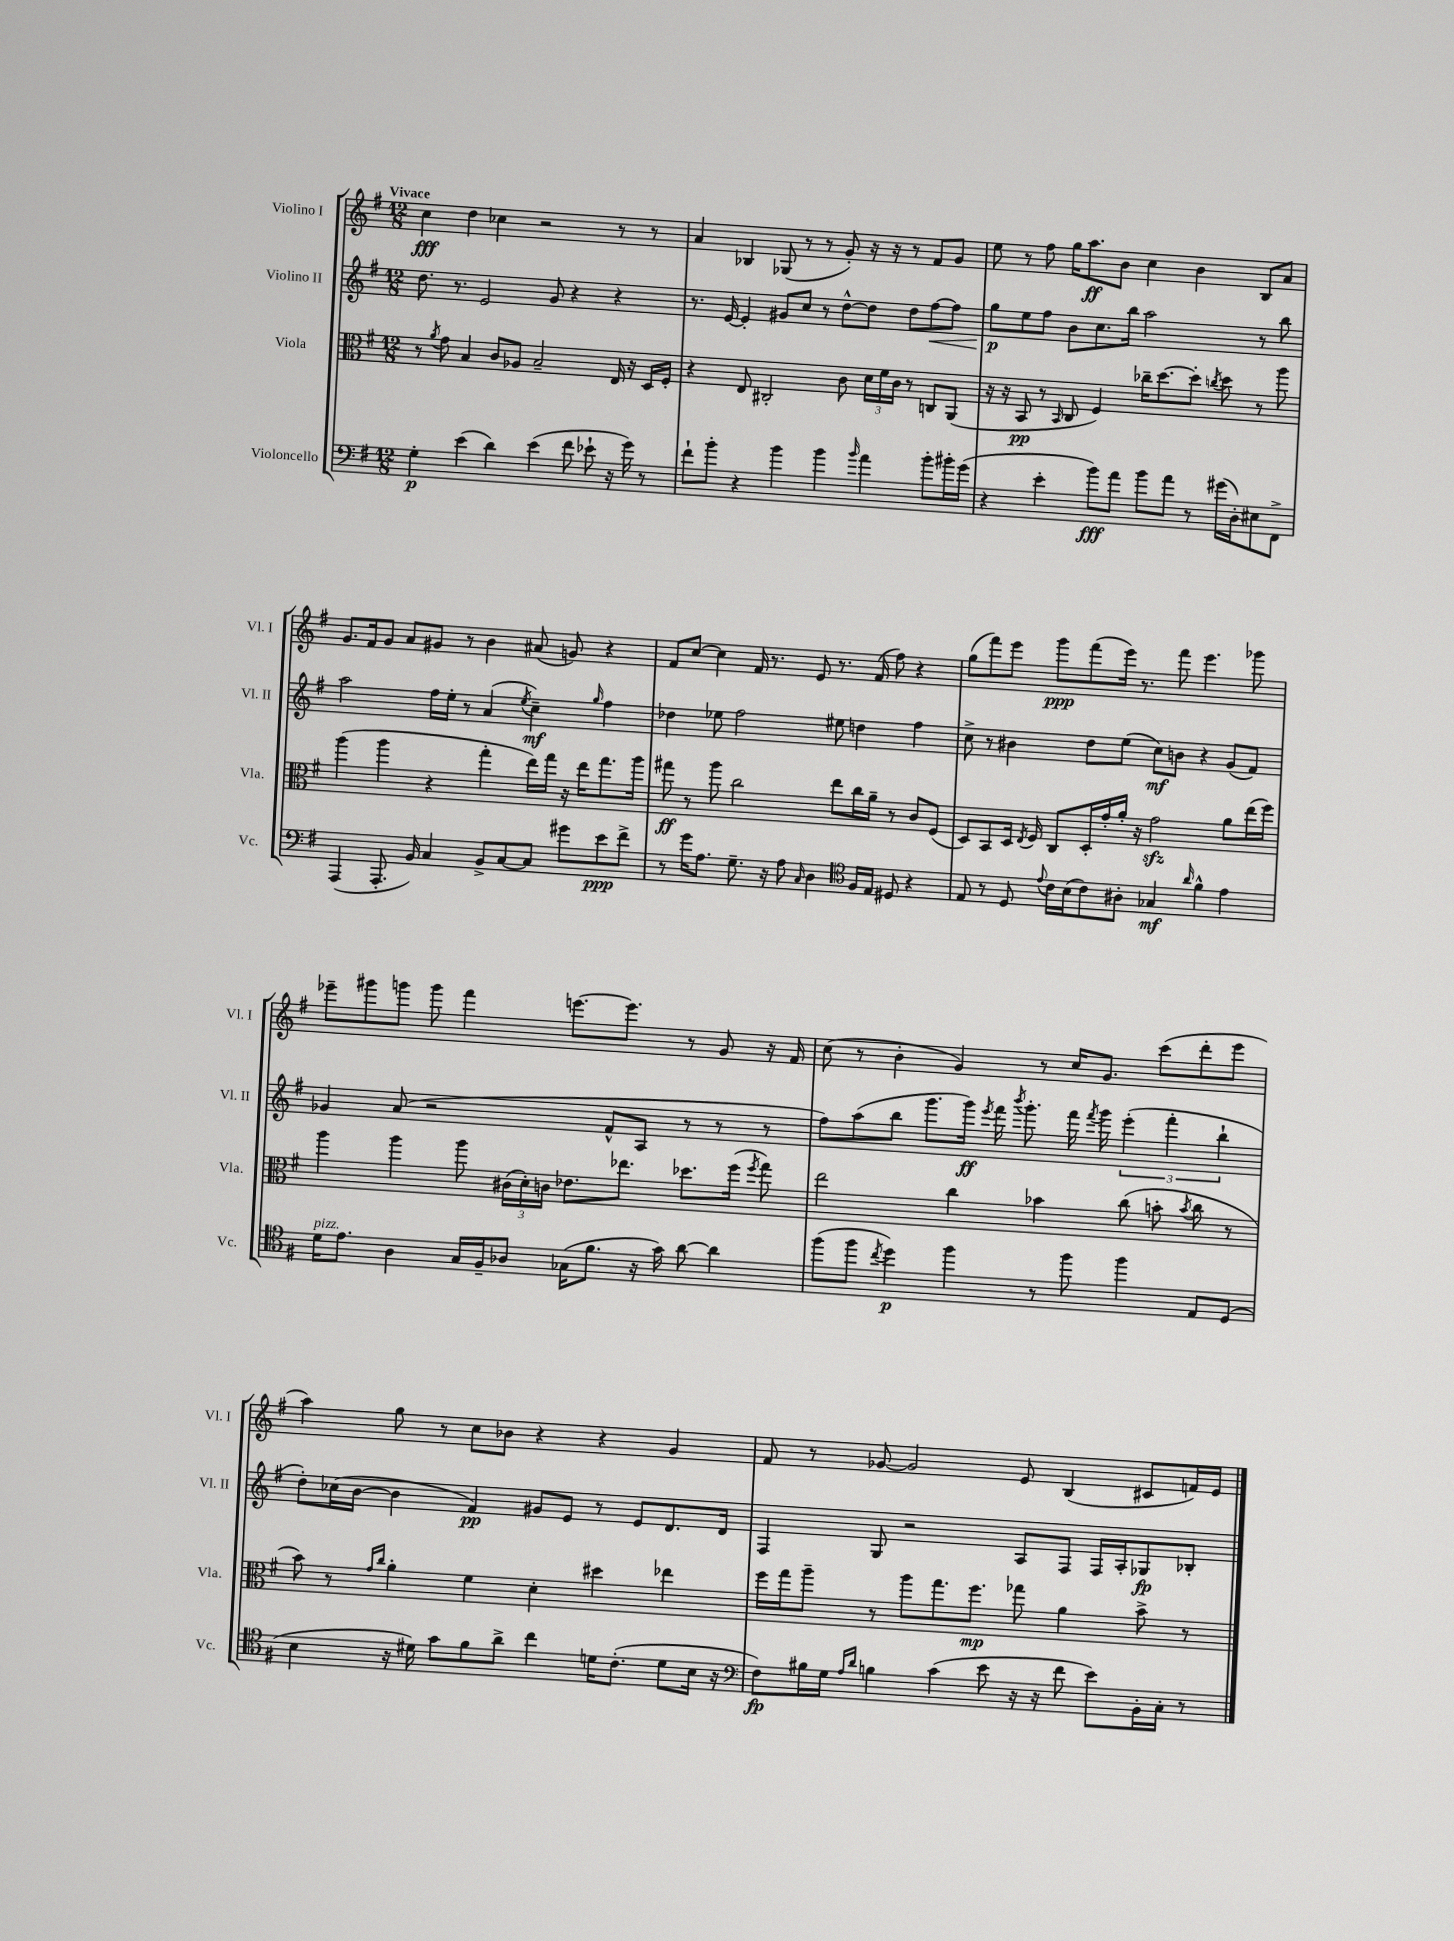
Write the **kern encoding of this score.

**kern	**kern	**kern	**kern
*staff4	*staff3	*staff2	*staff1
*clefF4	*clefC3	*clefG2	*clefG2
*k[f#]	*k[f#]	*k[f#]	*k[f#]
*M12/8	*M12/8	*M12/8	*M12/8
4G'	8r	8.dd	4cc
.	8qa	.	.
.	8g	.	.
.	.	8.r	.
(4e	4B	.	4dd
.	.	2e	.
4d)	8c	.	4cc-
.	8A-	.	.
(4e	2B~	.	2r
.	.	8g	.
8f#	.	4r	.
8e-`	.	.	.
16r	16E	4r	8r
16g)	16r	.	.
8r	16D	.	8r
.	16F#'	.	.
=	=	=	=
8f#`	4r	8.r	4a
8b'	.	.	.
.	.	[16e	.
4r	8E	4e']	4B-
.	2C#'	.	.
4b	.	8g#	(8G-
.	.	8cc	8r
4b	.	8r	8r
.	8c	[8dd^^	8g')
16qqb	.	.	.
4a	24d	8dd]	16r
.	24f#	.	.
.	.	.	16r
.	24c	.	.
.	8r	8dd	8r
8b'	8C	[8ff#	8f#
16b#'	(8AA	8ff#]	8g
(16g	.	.	.
=	=	=	=
4r	16r	8gg	8ee
.	16r	.	.
.	8BB	8ee	8r
4e'	8r	8ff#	8ff#
.	16qqBB	.	.
.	8C	8b	16gg
.	.	.	8.aa
8b)	4F#)	8.cc	.
8a	.	.	8b
.	.	16bb	.
8b	16cc-~	2aa	4cc
.	[8.dd	.	.
8a	.	.	.
8r	8dd']	.	4b
.	8qcc	.	.
(16g#	8dd	.	.
16D')	.	.	.
8E#	8r	8r	8B
8FF#^	8aa	8bb	8a
=	=	=	=
(4AAA	(4aa	2aa	8.g
.	.	.	16f#
8.AAA'	4aa	.	8g
.	.	.	8a
16BB)	.	.	.
4C	4r	16ff#	8g#
.	.	16ee'	.
.	.	8r	8r
8BB^	4gg'	(4a	4b
[8C	.	.	.
.	.	8qee	.
8C]	16ee)	4cc~)	(8a#
.	16gg	.	.
8g#	16r	.	8g)
.	16ee	.	.
.	.	16qqgg	.
8e	8.gg	4ff#	4r
8f#^	.	.	.
.	16aa	.	.
=	=	=	=
8r	8gg#	4dd-	8f#
16g	8r	.	[8cc
8.A	.	.	.
.	8aa	8ee-	4cc]
8.G~	2cc	2ff#	.
.	.	.	16f#
16r	.	.	8.r
8A	.	.	.
16qqC	.	.	.
4D	.	.	8e
.	8ee	8ee#	8.r
*clefC4	*	*	*
16F#	16cc	4dd	.
16E	16a~	.	(16f#
8D#	8r	.	8ff#)
4r	8c	4ff#	4r
.	(8F#	.	.
=	=	=	=
8E	8D)	8cc^	(8gg
8r	8BB	8r	8fff#)
8D	16D	4b#	8eee
.	8qE	.	.
.	16F#	.	.
8qqe	.	.	.
16c	8C	.	8ggg
(16B	.	.	.
8c)	16D'	8dd	(8fff#
.	16g'	.	.
8A#'	16a'	(8ee	16eee)
.	16r	.	8.r
4G-	2g	8cc)	.
.	.	8b	8fff#
16qqa	.	.	.
4f#^^	.	4r	4.eee
4e	8a	(8g	.
.	(16ee	8f#)	8ggg-
.	16ff#)	.	.
=	=	=	=
16d	4aa	4g-	8eee-~
8.e	.	.	.
.	.	.	8ggg#
4A	4aa	(8a	8ggg
.	.	2r	8ggg
16G	8aa	.	4fff#
16F#~	.	.	.
8A-	(24c#	.	.
.	24d')	.	.
.	24c	.	.
(16G-	8.e-	.	[8.eee
8.f#	.	.	.
.	.	8f#^^	.
.	8.ee-	.	8.eee]
16r	.	8A	.
16g)	.	.	.
[8a	8.dd-	8r	8r
4a]	.	8r	8g
.	(16ff#	.	.
.	8qff#	.	.
.	8gg)	8r	16r
.	.	.	16f#
=	=	=	=
(8ff#	2ee	8ff#)	(8cc
8ff#	.	(8aa	8r
8qcc	.	.	.
4dd)	.	8bb	4b'
.	.	8.ggg	.
4ff#	4cc	.	4g)
.	.	16ggg)	.
.	.	8qeee	.
.	.	16fff#	.
.	.	8qbbb	.
.	.	8.ggg'	.
8r	4b-	.	8r
8ff#	.	16fff#	16cc
.	.	8qfff#	.
.	.	16ggg	8.g
4ff#	(8cc	(6eee'	.
.	8b'	.	(8ccc
.	.	6fff#'	.
.	8qb	.	.
8E	8cc	.	8ddd'
.	.	6bb`	.
(8D	8r	.	8eee
=	=	=	=
4B	8b)	8dd')	4aa)
.	8r	(16cc-	.
.	.	[16b	.
.	16qqg	.	.
.	16qqcc	.	.
16r	4a'	4b]	8gg
16d#)	.	.	.
8g	.	.	8r
8f#	4f#	4f#)	8cc
8a^	.	.	8b-
4cc	4d'	8g#	4r
.	.	8e	.
16d	4dd#	8r	4r
(8.c'	.	.	.
.	.	8e	.
8d	4ee-	8.d	4g
16B	.	.	.
16r	.	16d	.
=	=	=	=
*clefF4	*	*	*
8F#)	16ff#	4F#	8f#
.	16gg	.	.
16B#	8aa~	.	8r
16G	.	.	.
16qqA	.	.	.
16qqd	.	.	.
4B	8r	8G	[8g-
.	8aa	2r	2g-]
(4c	8.gg	.	.
.	8.ff#	.	.
8e	.	.	.
16r	8gg-	8A	8e
16r	.	.	.
8f#	4a	8F#	(4B
8e)	.	16F#	.
.	.	16A'	.
16BB'	8b^	8G-	8c#
16C'	.	.	.
8r	8r	8B-'	16f)
.	.	.	16e
==	==	==	==
*-	*-	*-	*-
